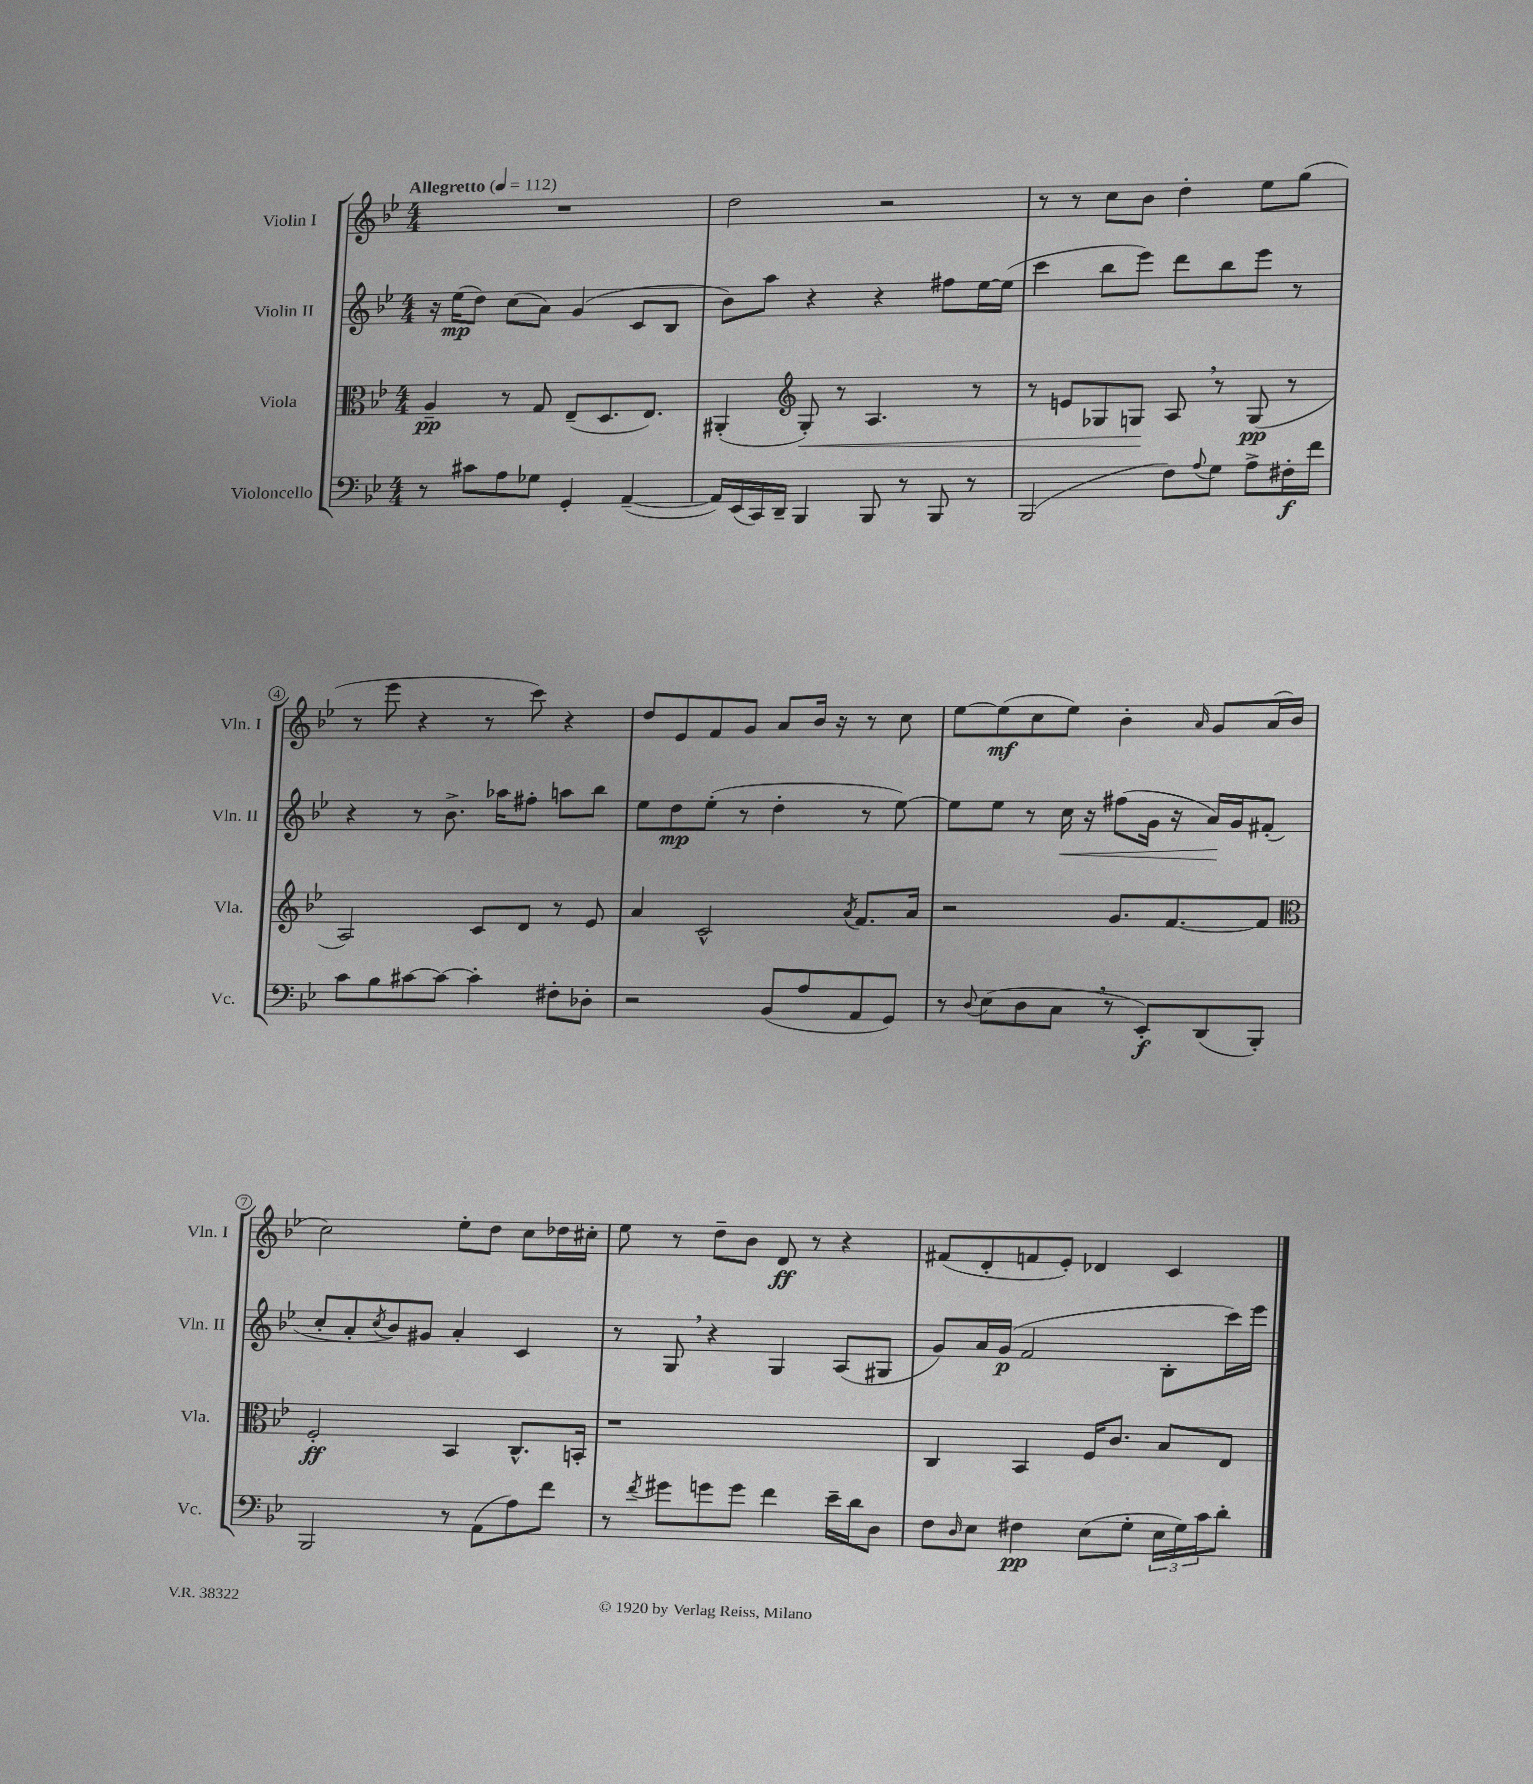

**kern	**kern	**kern	**kern
*staff4	*staff3	*staff2	*staff1
*clefF4	*clefC3	*clefG2	*clefG2
*k[b-e-]	*k[b-e-]	*k[b-e-]	*k[b-e-]
*M4/4	*M4/4	*M4/4	*M4/4
*MM112	*MM112	*MM112	*MM112
8r	4A~	16r	1r
.	.	(16ee-	.
8c#	.	8dd)	.
8A	8r	(8cc	.
8G-	8G	8a)	.
4GG'	(8E-~	(4g	.
.	8.D	.	.
([4AA~	.	8c	.
.	8.E-)	.	.
.	.	8B-	.
=	=	=	=
16AA])	(4AA#'	8b-)	2dd
(16EE-	.	.	.
16CC)	.	8aa	.
16DD~	.	.	.
*	*clefG2	*	*
4BBB-	8G')	4r	.
.	8r	.	.
8BBB-	4.A	4r	2r
8r	.	.	.
8BBB-	.	8ff#	.
8r	8r	[16ee-	.
.	.	(16ee-]	.
=	=	=	=
(2BBB-	8r	4ccc	8r
.	8e	.	8r
.	8G-	8bb-	8cc
.	8G	8eee-)	8b-
8F)	8A	8ddd	4dd'
8qqA	.	.	.
8G	8r	8bb-	.
8A^	(8G	8eee-	8ee-
16F#'	8r	8r	(8gg
16f	.	.	.
=	=	=	=
8c	2A)	4r	8r
8B-	.	.	8eee-
[8c#	.	8r	4r
8c#_	.	8.b-^	.
4c#']	8c	.	8r
.	.	16aa-	.
.	8d	8ff#'	8ccc)
8F#'	8r	8aa	4r
8D-'	8e-	8bb-	.
=	=	=	=
2r	4a	8ee-	8dd
.	.	8dd	8e-
.	2c^^	(8ee-'	8f
.	.	8r	8g
(8BB-	.	4dd'	8a
8A	.	.	16b-
.	.	.	16r
.	8qa	.	.
8AA	8.f	8r	8r
8GG)	.	[8ee-)	8cc
.	16a	.	.
=	=	=	=
8r	2r	8ee-]	[8ee-
8qqD	.	.	.
(8E-	.	8ee-	(8ee-]
8D	.	8r	8cc
8C	.	16cc	8ee-)
.	.	16r	.
8r	8.g	(8ff#	4b-'
8EE-')	.	16g	.
.	[8.f	16r	.
.	.	.	16qqa
(8DD	.	16a)	8g
.	.	16g	.
8BBB-')	8f]	(8f#'	(16a
.	.	.	16b-
=	=	=	=
*	*clefC3	*	*
2BBB-	2F'	8cc'	2cc)
.	.	8a'	.
.	.	8qcc	.
.	.	8b-)	.
.	.	8g#	.
8r	4BB-	4a'	8ee-'
(8AA	.	.	8dd
8A)	8.C^^	4c	8cc
8f	.	.	16dd-
.	16BB'	.	16cc#'
=	=	=	=
8r	1r	8r	8ee-
8qf	.	.	.
8g#	.	8G	8r
8g	.	4r	8dd~
8g	.	.	8b-
4f	.	4G	8d
.	.	.	8r
16e-~	.	(8A	4r
16d	.	.	.
8D	.	8G#	.
=	=	=	=
8F	4C	8g)	(8f#
16qqD	.	.	.
8E-	.	16a	8d'
.	.	(16g	.
4F#	4BB-	2f	8f
.	.	.	8e-')
(8E-	16F	.	4d-
.	8.c	.	.
8G'	.	.	.
24E-	8B-	8B-'	4c
24G)	.	.	.
24c	.	.	.
8d'	8E-	16ccc)	.
.	.	16eee-	.
==	==	==	==
*-	*-	*-	*-
